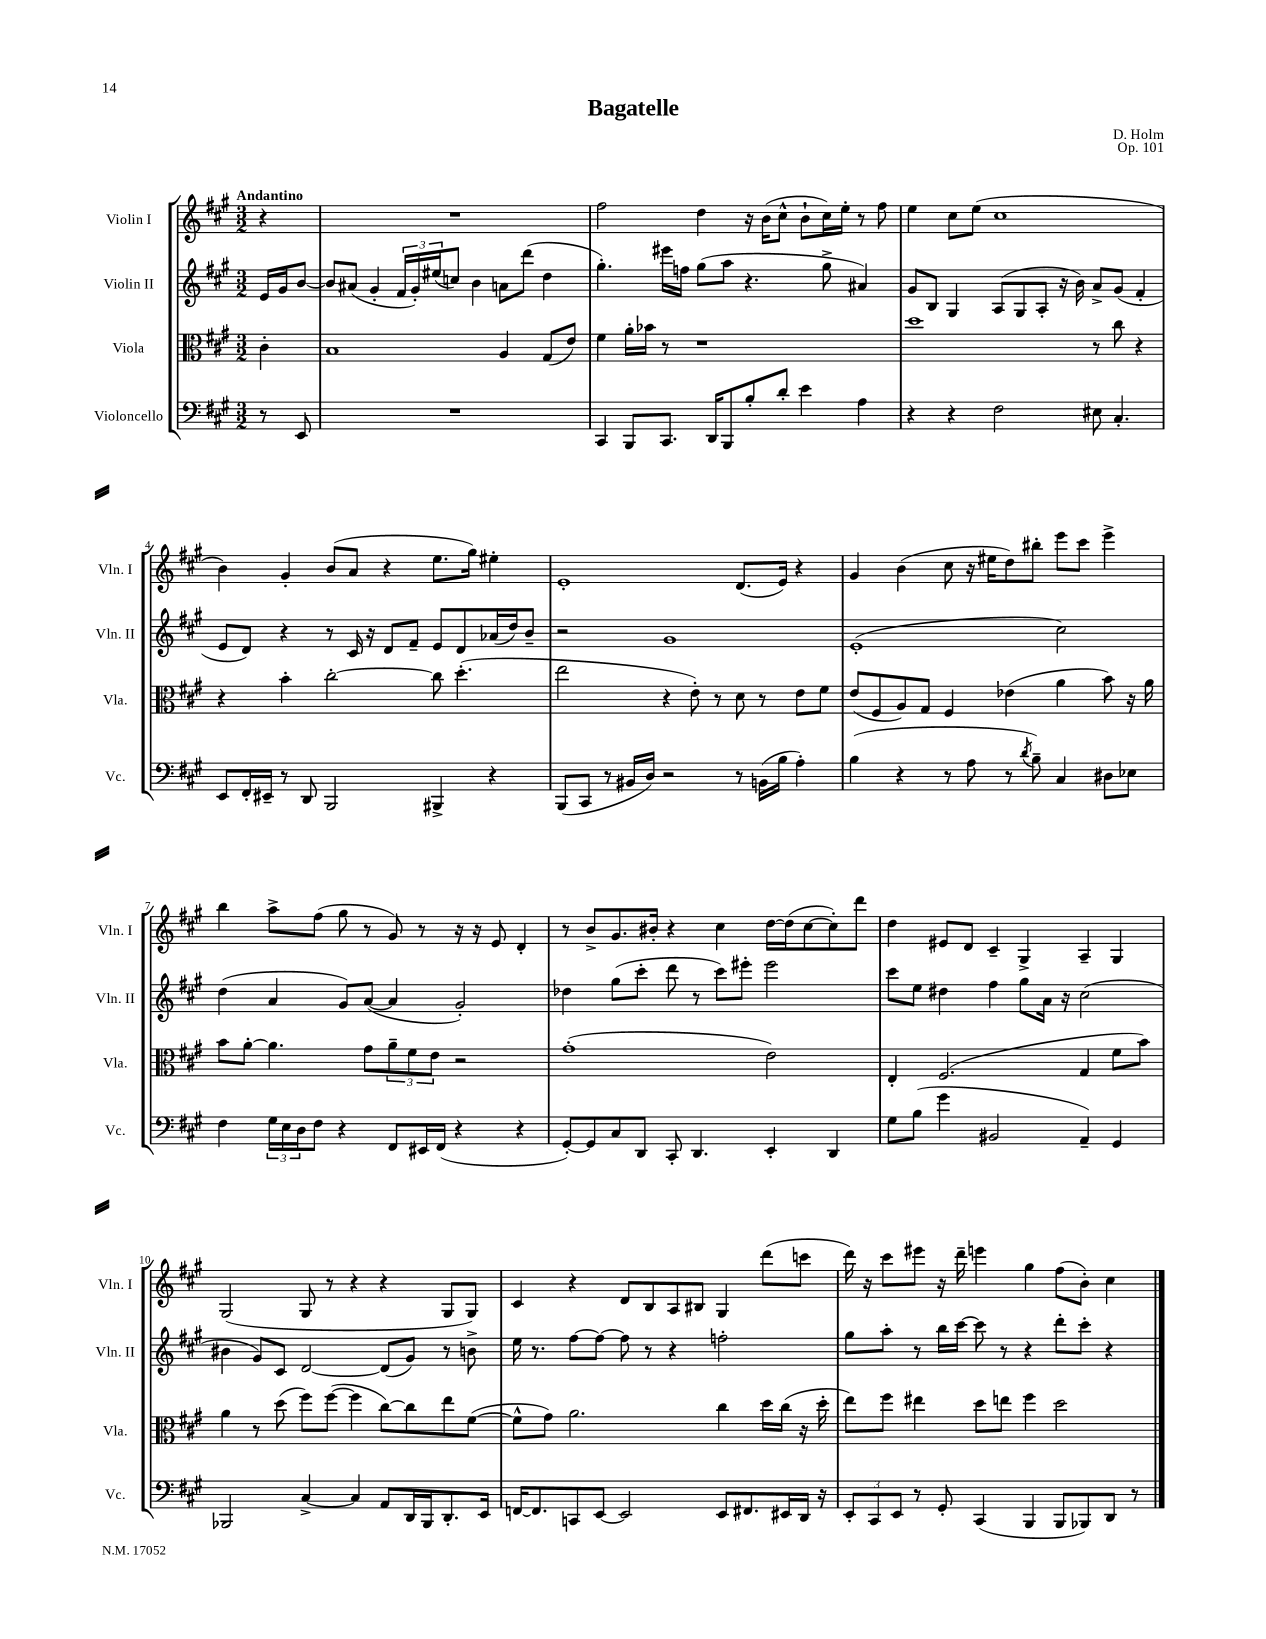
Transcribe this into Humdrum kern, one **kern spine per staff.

**kern	**kern	**kern	**kern
*part4	*part3	*part2	*part1
*staff4	*staff3	*staff2	*staff1
*I"Violoncello	*I"Viola	*I"Violin II	*I"Violin I
*I'Vc.	*I'Vla.	*I'Vln. II	*I'Vln. I
*clefF4	*clefC3	*clefG2	*clefG2
*k[f#c#g#]	*k[f#c#g#]	*k[f#c#g#]	*k[f#c#g#]
*M3/2	*M3/2	*M3/2	*M3/2
=	=	=	=
!	!	!	!LO:TX:a:B:t=Andantino
8r	4c#'\	16e/LL	4r
.	.	16g#/J	.
8EE/	.	[8b/J	.
=1	=1	=1	=1
1.r	1B	8b/L]	1.r
.	.	(8a#X/J	.
.	.	4g#'/	.
.	.	24f#/LL	.
.	.	24g#'/)	.
.	.	(24ee#X/J	.
.	.	8ccn/J)	.
.	.	4b\	.
.	4A/	8an\L	.
.	.	(8ddd\J	.
.	(8G#/L	4dd\	.
.	8e/J)	.	.
=2	=2	=2	=2
4CC#/	4f#\	4.gg#'\)	2ff#\
8BBB/L	16a'\LL	.	.
.	16b-X\JJ	.	.
8.CC#/J	8r	16eee#X\LL	.
.	.	16ffn\JJ	.
.	1r	(8gg#\L	4dd\
16DD/KL	.	.	.
8BBB/	.	8aa\J	.
8B'/	.	4.r	16r
.	.	.	(16b\KL
8d'/J	.	.	8cc#^^\J
4e\	.	.	8b`\L
.	.	8gg#^\	16cc#\L)
.	.	.	16ee'\JJ
4A\	.	4a#X/)	8r
.	.	.	8ff#\
=3	=3	=3	=3
4r	1dd	8g#/L	4ee\
.	.	8B/J	.
4r	.	4G#/	8cc#\L
.	.	.	(8ee\J
2F#\	.	(8A/L	1cc#
.	.	8G#/	.
.	.	8A'/J	.
.	.	16r	.
.	.	16b\)	.
8E#X\	8r	8a^/L	.
4.C#'/	8cc#\	(8g#/J	.
.	4r	4f#'/	.
!!LO:LB:g=z
=4	=4	=4	=4
8EE/L	4r	8e/L	4b\)
16FF#'/L	.	8d/J)	.
16EE#X~/JJ	.	.	.
8r	4b'\	4r	4g#'/
8DD/	.	.	.
2BBB/	[2cc#'\	8r	(8b/L
.	.	16c#/	8a/J
.	.	16r	.
.	.	8d/L	4r
.	.	8f#~/J	.
4BBB#X^/	8cc#\]	8e/L	8.ee\L
.	(4.dd'\	8d/	.
.	.	.	16gg#\Jk)
4r	.	(16a-X/L	4ee#X'\
.	.	16dd/J)	.
.	.	8b~/J	.
=5	=5	=5	=5
(8BBB/L	2ee\	2r	1e'
8CC#/J	.	.	.
8r	.	.	.
16BB#X/LL	.	.	.
16D/JJ)	.	.	.
2r	4r	1g#	.
.	8e'\)	.	.
.	8r	.	.
8r	8d\	.	(8.d/L
(16BBn\LL	8r	.	.
16B\JJ	.	.	16e/Jk)
4A'\)	8e\L	.	4r
.	8f#\J	.	.
=6	=6	=6	=6
(4B\	(8e/L	(1e'	4g#/
.	8F#/	.	.
4r	8A/)	.	(4b\
.	8G#/J	.	.
8r	4F#/	.	8cc#\
8A\	.	.	16r
.	.	.	16ee#X\KL
8r	(4e-X\	.	8dd\)
8qd/	.	.	.
8B~\)	.	.	8bb#X'\J
4C#/	4a\	2cc#\)	8eee\L
.	.	.	8ccc#\J
8D#X\L	8b\)	.	4eee^\
8E-X\J	16r	.	.
.	16a\	.	.
!!LO:LB:g=z
=7	=7	=7	=7
4F#\	8b\L	(4dd\	4bb\
.	[8a'\J	.	.
24G#\LL	4.a\]	4a/	8aa^\L
24E\	.	.	.
24D\J	.	.	.
8F#\J	.	.	(8ff#\J
4r	.	8g#/L)	8gg#\
.	8g#\L	([8a/J	8r
8FF#/L	12a~\	4a/]	8g#/)
.	12f#\	.	.
16EE#X/L	.	.	8r
.	12e\J	.	.
(16FF#/JJ	.	.	.
4r	2r	2g#'/)	16r
.	.	.	16r
.	.	.	8e/
4r	.	.	4d'/
=8	=8	=8	=8
[8GG#'/L)	(1g#'	4dd-X\	8r
8GG#/]	.	.	8b^/L
8C#/	.	(8gg#\L	8.g#/
8DD/J	.	8ccc#'\J	.
.	.	.	16b#X'/Jk
8CC#'/	.	8ddd\	4r
4.DD/	.	8r	.
.	.	8ccc#\L)	4cc#\
.	.	8eee#X'\J	.
4EE'/	2e\)	2eee#\	[16dd\LL
.	.	.	(16dd\J]
.	.	.	[8cc#\
4DD/	.	.	8cc#'\])
.	.	.	8ddd\J
=9	=9	=9	=9
8G#\L	4E'/	8ccc#\L	4dd\
(8B\J	.	8ee\J	.
4g#\	(2.F#/	4dd#X\	8e#X/L
.	.	.	8d/J
2BB#X/	.	4ff#\	4c#~/
.	.	8gg#\L	4G#^/
.	.	16a\Jk	.
.	.	16r	.
4AA~/)	4G#/	(2cc#\	4A~/
4GG#/	8f#\L	.	4G#/
.	8b\J)	.	.
!!LO:LB:g=z
=10	=10	=10	=10
2BBB-X/	4a\	4b#X\	(2G#/
.	8r	8g#/L)	.
.	(8dd\	8c#/J	.
[4C#^/	8ff#\L)	[2d/	8G#/
.	([8ff#\J	.	8r
4C#/]	4ff#\]	.	4r
8AA/L	[8cc#\L)	(8d/L]	4r
16DD/L	8cc#\]	8g#/J)	.
16BBB-/J	.	.	.
8.DD'/	8ee\	8r	8G#/L
.	([8f#\J	8bn^\	8G#/J)
16EE/Jk	.	.	.
=11	=11	=11	=11
[16FFn/KL	8f#^^\L]	16ee\	4c#/
8.FF/]	.	8.r	.
.	8g#\J)	.	.
8CCn/	2.a\	[8ff#\L	4r
[8EE/J	.	8ff#\J_	.
2EE/]	.	8ff#\]	8d/L
.	.	8r	8B/
.	.	4r	8A/
.	.	.	8B#X/J
8EE/L	4cc#\	2ffn'\	4G#/
8.FF#X/	.	.	.
.	16dd\LL	.	(8ddd\L
16EE#X/L	(16cc#\JJ	.	.
16DD/JJ	16r	.	8cccn\J
16r	16dd'\	.	.
=12	=12	=12	=12
12EE'/L	8ee\L)	8gg#\L	16ddd\)
.	.	.	16r
12CC#/	.	.	.
.	8ff#\J	8aa'\J	8ccc#\L
12EE/J	.	.	.
8r	4ee#X\	8r	8eee#X\J
8GG#'/	.	16bb\LL	16r
.	.	[16ccc#\JJ	16ddd~\
(4CC#/	8dd\L	8ccc#\]	4eeen\
.	8een\J	8r	.
4BBB/	4ff#\	4r	4gg#\
8BBB/L	2dd\	8ddd'\L	(8ff#\L
8BBB-X/)	.	8ccc#'\J	8b'\J)
8DD/J	.	4r	4cc#\
8r	.	.	.
==	==	==	==
*-	*-	*-	*-
